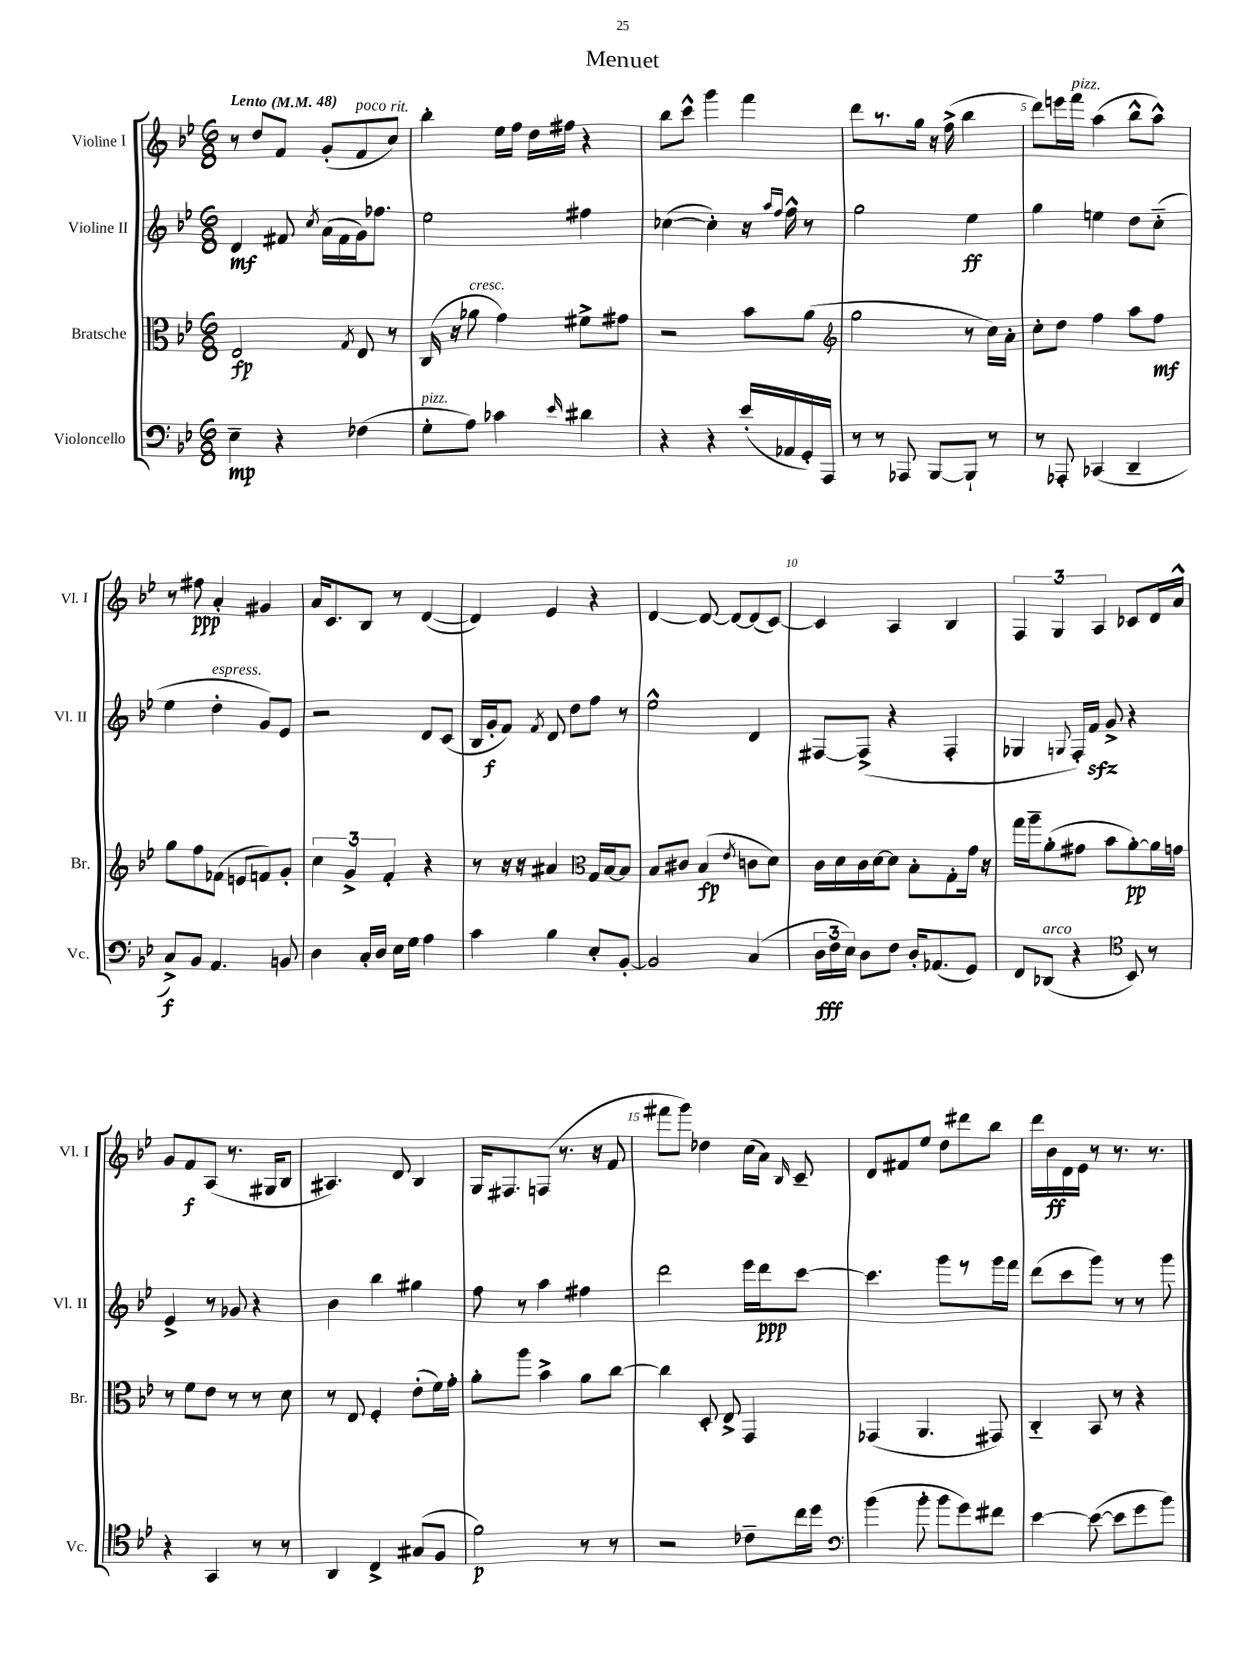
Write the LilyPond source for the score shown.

\header { title = "Menuet" }
<<
\new StaffGroup <<
\new Staff = "s0" \with { instrumentName = "Violine I" shortInstrumentName = "Vl. I" } {
    \clef treble \key bes \major \numericTimeSignature \time 6/8 \tempo "Lento" 4 = 48
    \autoBeamOff r8 d''8[ f'8] g'8[-.( f'8^\markup { \italic "poco rit." } c''8]) |
    bes''4-. ees''16[ f''16] d''16[ fis''16] r4 |
    bes''8[ c'''8]-^ g'''4 f'''4 |
    d'''8[ r8. g''16] r16 f''16->( bes''4 |
    d'''8[) e'''16 f'''16]^\markup { \italic "pizz." } a''4( bes''8[-^ a''8]-^) |
    r8 fis''8\ppp a'4-. gis'4 |
    a'16[ c'8. bes8] r8 d'4~( |
    d'4) ees'4 r4 |
    d'4~ d'8~ d'8[~ d'8( c'8]~) |
    c'4 a4 bes4 |
    \tuplet 3/2 { f4 g4 a4 } ces'8[ d'16 a'16]-^ |
    g'8[ f'8\f a8]( r8. gis16[ bes8] |
    ais4.) d'8 bes4 |
    g16[ fis8. f8]( r8. r16 f'8 |
    fis'''8[ g'''8]) des''4 c''16[( a'16]) \grace { bes16 } c'8-- |
    d'8[ fis'8 ees''8] d''8[ dis'''8 bes''8] |
    d'''16[ bes'16\ff d'16 ees'16] r8 r8. r8. \bar "|." |
}
\new Staff = "s1" \with { instrumentName = "Violine II" shortInstrumentName = "Vl. II" } {
    \clef treble \key bes \major \numericTimeSignature \time 6/8
    \autoBeamOff d'4\mf fis'8 \acciaccatura { c''8 } a'16[( fis'16 g'16) fes''8.] |
    ees''2 fis''4 |
    ces''4~( ces''4-.) r16 \grace { a''16[ f''16] } f''16-^ r8 |
    g''2 ees''4\ff |
    g''4 e''4 d''8[ c''8]-_( |
    ees''4 d''4-.^\markup { \italic "espress." } g'8[) ees'8] |
    r2 d'8[ c'8]( |
    bes16[ g'16-.\f f'8]) \acciaccatura { f'8 } d'8 d''8[ f''8] r8 |
    ees''2-^ d'4 |
    fis8[~ fis8]->( r4 fis4-. |
    ges4 \appoggiatura { g8 } f16[-.) f'16]\sfz g'8-> r4 |
    ees'4-> r8 ges'8 r4 |
    bes'4 bes''4 gis''4 |
    f''8 r8 a''4 fis''4 |
    d'''2 ees'''16[ d'''16\ppp c'''8]~ |
    c'''4. g'''8[ r8 g'''16 f'''16] |
    d'''8[( c'''8 g'''8]) r8 r8 g'''8 \bar "|." |
}
\new Staff = "s2" \with { instrumentName = "Bratsche" shortInstrumentName = "Br." } {
    \clef alto \key bes \major \numericTimeSignature \time 6/8
    \autoBeamOff ees2\fp \acciaccatura { g8 } ees8 r8 |
    c16( r16 aes'8^\markup { \italic "cresc." } g'4) fis'8[-> gis'8] |
    r2 bes'8[ a'8]( |
    \clef treble g''2 r8 c''16[) a'16]-. |
    c''8[-. d''8] f''4 a''8[ f''8]\mf |
    g''8[ f''8 fes'8]( e'8[ f'8) g'8]-. |
    \tuplet 3/2 { c''4 g'4-> f'4-. } r4 |
    r8 r16 r16 ais'4 \clef alto g16[ bes16~ bes8] |
    bes8[ cis'8] bes4\fp( \acciaccatura { ees'8 } c'8[ d'8]) |
    c'16[ d'16 c'16 d'16~ d'8] bes8[-. g8-. g'16] r16 |
    g''16[ a''16-- a'8-.( gis'8] bes'8[ a'8~-.\pp) a'16 g'16] |
    r8 f'8[ ees'8] r8 r8 d'8 |
    r8 ees8 f4-. ees'8[-.( f'16) g'16]-. |
    a'8[-. a''8] bes'4-> a'8[ c''8]~ |
    c''4 d8-. ees8-> g,4 |
    ges,4( a,4. gis,8) |
    c4-_ bes,8 r8 r4 \bar "|." |
}
\new Staff = "s3" \with { instrumentName = "Violoncello" shortInstrumentName = "Vc." } {
    \clef bass \key bes \major \numericTimeSignature \time 6/8
    \autoBeamOff ees4--\mp r4 fes4( |
    g8[-.^\markup { \italic "pizz." } a8]) ces'4 \grace { ees'16 } dis'4 |
    r4 r4 ees'16[-.( aes,16 g,16-.) a,,16] |
    r8 r8 aes,,8 bes,,8[~ bes,,8]-! r8 |
    r8 aes,,8-. ces,4( d,4-- |
    c8[->\f) bes,8] a,4. b,8 |
    d4 c16[-. d16] ees16[ g16] a4 |
    c'4 bes4 ees8[-. bes,8]~-. |
    bes,2 c4( |
    \tuplet 3/2 { d16[\fff f16 ees16]) } d8[ f8] d16[-. aes,8.( g,8]) |
    f,8[ des,8]^\markup { \italic "arco" }( r4 \clef tenor bes,8) r8 |
    r4 g,4 r8 r8 |
    a,4 c4-> gis8[( f8] |
    f'2\p) r8 r8 |
    r2 ces'8[-- c''16 d''16] |
    \clef bass bes'4( bes'8-. bes'8[ g'8) fis'8] |
    ees'4~ ees'8~( ees'8[ g'8 bes'8]) \bar "|." |
}
>>
>>
\layout { \context { \Score \override BarNumber.break-visibility = ##(#f #t #t) barNumberVisibility = #(every-nth-bar-number-visible 5) } }
